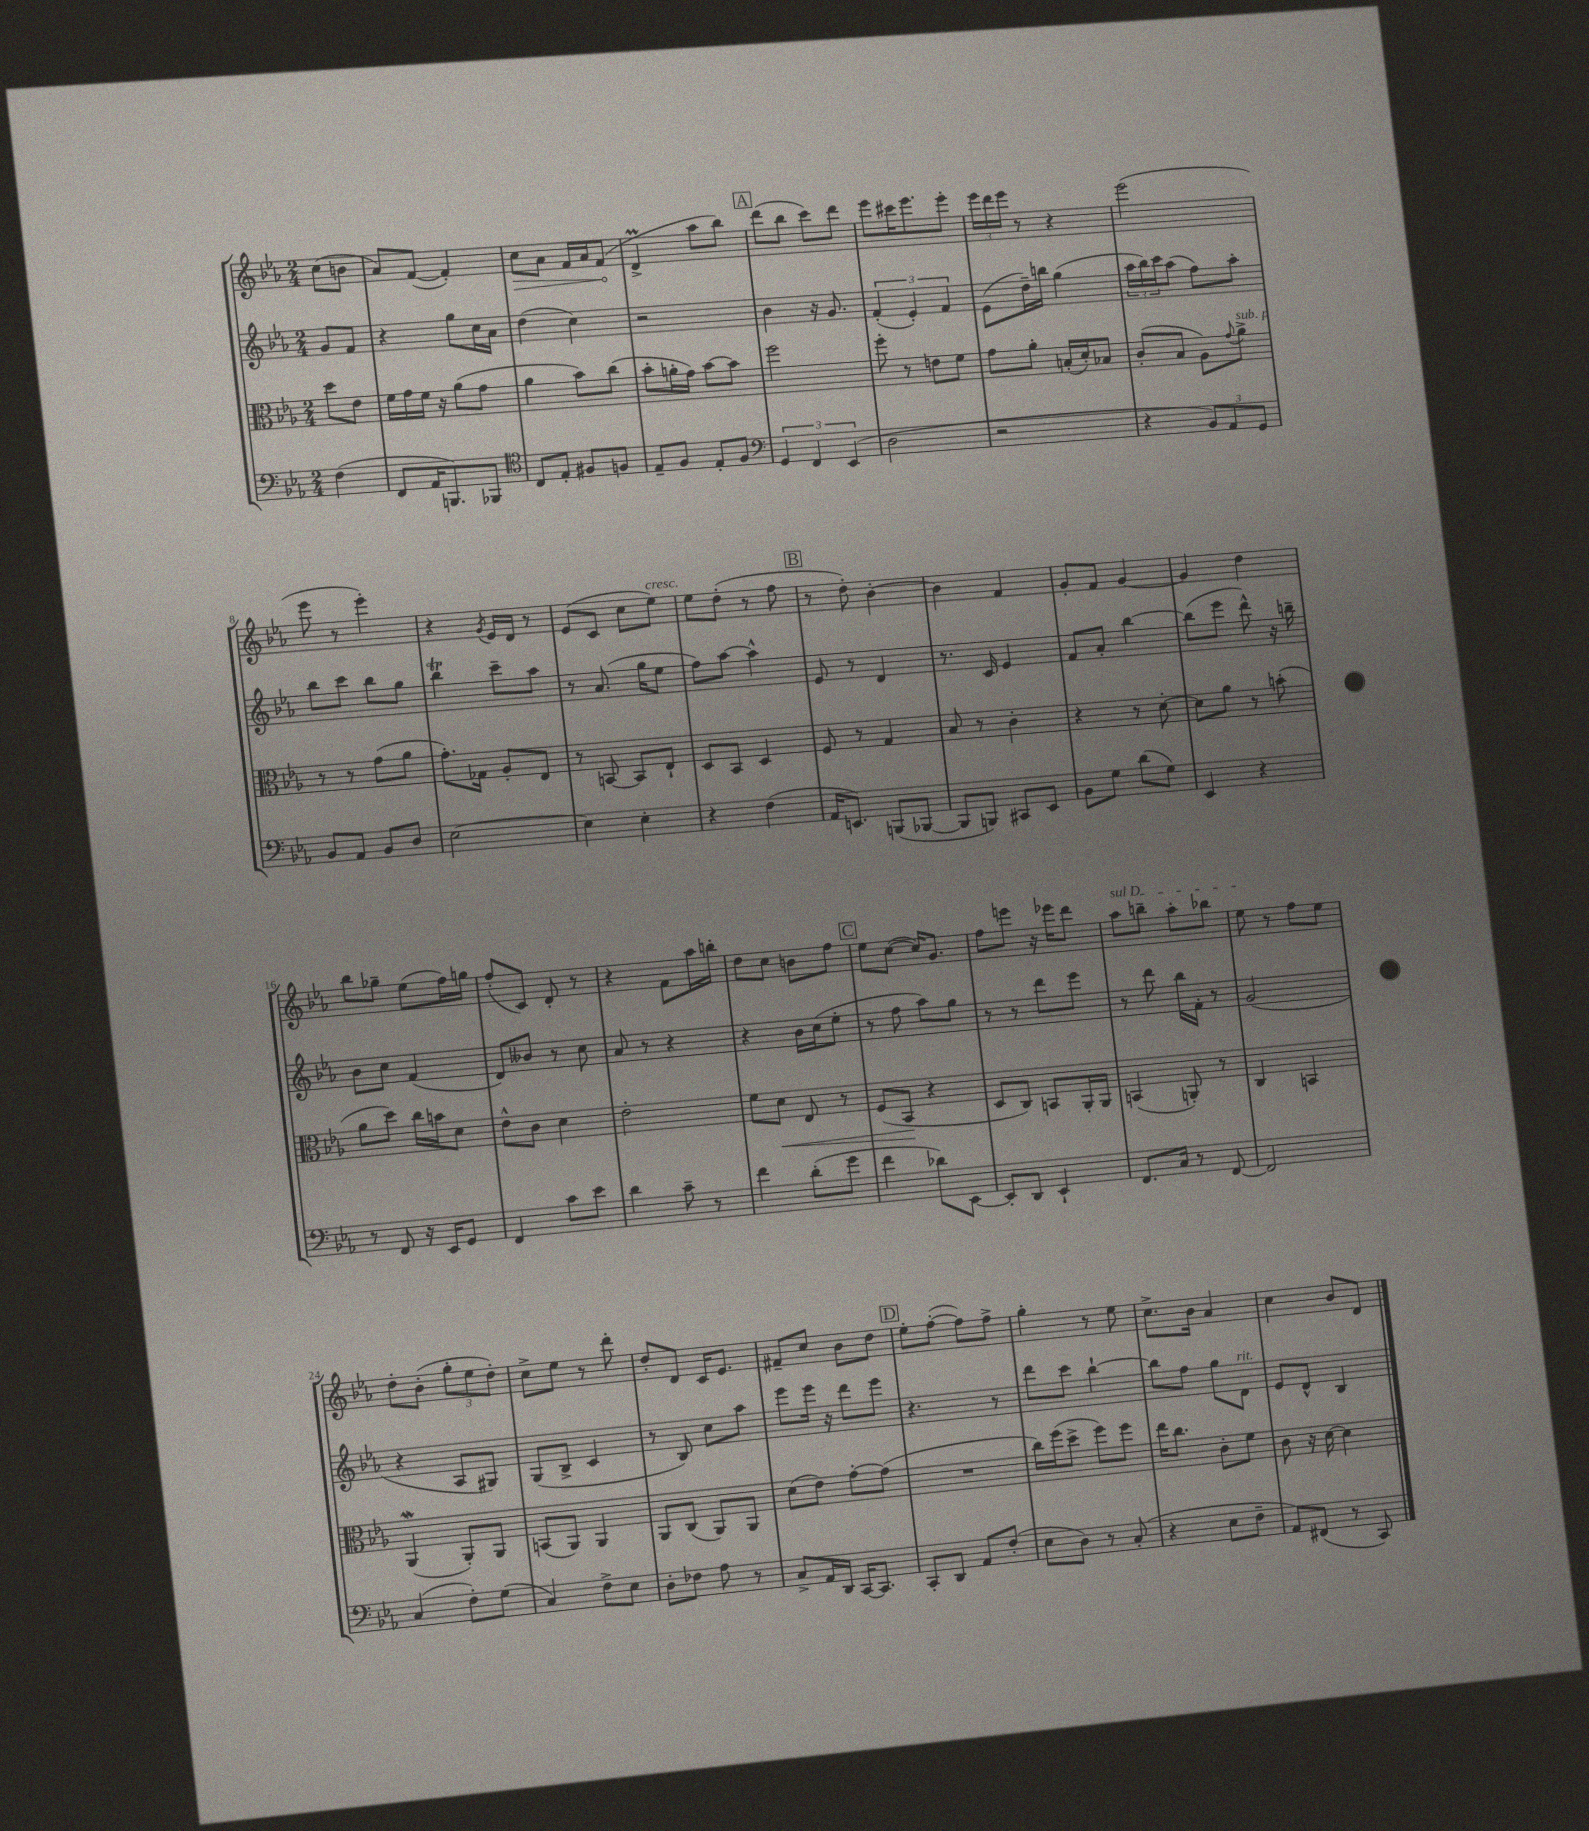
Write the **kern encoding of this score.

**kern	**kern	**dynam	**kern	**kern	**dynam
*part4	*part3	*part3	*part2	*part1	*part1
*staff4	*staff3	*staff3	*staff2	*staff1	*staff1
*clefF4	*clefC3	*	*clefG2	*clefG2	*
*k[b-e-a-]	*k[b-e-a-]	*	*k[b-e-a-]	*k[b-e-a-]	*
*M2/4	*M2/4	*	*M2/4	*M2/4	*
=	=	=	=	=	=
(4F\	8dd\L	.	8g/L	(8cc\L	.
.	8e-\J	.	8f/J	8bn\J	.
=1	=1	=1	=1	=1	=1
8FF/L	16f\LL	.	4r	8a-/L)	.
.	16g\	.	.	.	.
16AA-/K	16f\JJ	.	.	([8f/J	.
8.BBBn/)	16r	.	.	.	.
.	(8a-\L	.	8gg\L	4f'/])	.
8BBB-X/J	8g\J	.	16cc\L	.	.
.	.	.	16a-\JJ	.	.
=2	=2	=2	=2	=2	=2
*clefC4	*	*	*	*	*
!	!	!	!	!	!LO:HP:b
8C/L	4a-\	.	(4dd\	8cc\L	>
8E-'/J	.	.	.	8a-\J	.
8F#X/L	8b-\L)	.	4cc\)	16f/LL	.
.	.	.	.	16a-/J	.
8Fn/J	(8cc\J	.	.	(8f/J	.
.	.	.	.	.	]
=3	=3	=3	=3	=3	=3
8E-~/L	8b-'\L	.	2r	4dm^/	.
8F/J	16an'\L	.	.	.	.
.	16g\JJ)	.	.	.	.
8E-'/L	[8b-\L	.	.	8aa-\L	.
8F/J	8b-\J]	.	.	8bb-\J)	.
!!LO:REH:place=s1:t=A
=4	=4	=4	=4	=4	=4
*clefF4	*	*	*	*	*
6GG/	2ff\	.	4b-\	(8ddd\L	.
.	.	.	.	8bb-\J	.
6FF/	.	.	.	.	.
.	.	.	16r	8ccc\L)	.
.	.	.	8.g/	.	.
(6EE-/	.	.	.	.	.
.	.	.	.	8ddd\J	.
=5	=5	=5	=5	=5	=5
2D\	8ff'\	.	(6f'/	8eee-\L	.
.	8r	.	.	16ccc#X\K	.
.	.	.	6e-'/)	.	.
.	.	.	.	8.eee-\	.
.	8en\L	.	.	.	.
.	.	.	6f/	.	.
.	8f\J	.	.	8eee-'\J	.
=6	=6	=6	=6	=6	=6
2r	8g\L	.	(8e-\L	24eee-\LL	.
.	.	.	.	24ddd\	.
.	.	.	.	24eee-\JJ	.
.	8a-'\J	.	16dd~\L)	8r	.
.	.	.	16bbn\JJ	.	.
.	(16Bn'/LL	.	(4gg\	4r	.
.	16d'/J)	.	.	.	.
.	8B-X/J	.	.	.	.
=7	=7	=7	=7	=7	=7
4r	(8c'/L	.	24aa-\LL	(2eee-\	.
.	.	.	24bb-\)	.	.
.	.	.	24ccc\J	.	.
.	8B-/J	.	(8aa-\J	.	.
12BB-/L)	8A-\L)	.	8ff\L)	.	.
12AA-/	.	.	.	.	.
.	8qqg/	.	.	.	.
!	!LO:TX:a:i:t=sub. p	!	!	!	!
.	8a-^\J	.	8aa-'\J	.	.
12GG/J	.	.	.	.	.
!!LO:LB:g=z
=8	=8	=8	=8	=8	=8
8BB-/L	8r	.	8bb-\L	8eee-\	.
8AA-/J	8r	.	8ccc\J	8r	.
8BB-/L	(8g\L	.	8bb-\L	4eee-'\)	.
8D/J	8a-\J	.	8gg\J	.	.
=9	=9	=9	=9	=9	=9
[2E-\	8.g'\L)	.	4bb-T\	4r	.
.	16G-X\Jk	.	.	.	.
.	.	.	.	8qg/	.
.	8A-'/L	.	8ccc~\L	16e-/LL	.
.	.	.	.	16d/JJ	.
.	8E-/J	.	8aa-\J	8r	.
=10	=10	=10	=10	=10	=10
4E-\]	8r	.	8r	(8e-/L	.
.	[8BBn/	.	(8.a-/	8c/J	.
4E-'\	8BB/L]	.	.	8cc\L	.
.	.	.	16gg\KL	.	.
!	!	!	!	!LO:TX:a:i:t=cresc.	!
.	8E-`/J	.	8ee-\J	8ee-\J)	.
=11	=11	=11	=11	=11	=11
4r	8D/L	.	8ff\L)	8ee-\L	.
.	8BB-/J	.	[8aa-\J	(8dd'\J	.
(4F\	4D/	.	4aa-^^\]	8r	.
.	.	.	.	8ff\	.
!!LO:REH:place=s1:t=B
=12	=12	=12	=12	=12	=12
16AA-/KL	8F/	.	8e-/	8r	.
8.EEn/J)	.	.	.	.	.
.	8r	.	8r	8dd'\)	.
(8BBBn/L	4G/	.	4d/	[4b-'\	.
[8BBB-X/J	.	.	.	.	.
=13	=13	=13	=13	=13	=13
8BBB-/L]	8B-/	.	8.r	4b-\]	.
8BBBn/J)	8r	.	.	.	.
.	.	.	16c/	.	.
8CC#X/L	4c'\	.	4e-/	4f/	.
8EE-/J	.	.	.	.	.
=14	=14	=14	=14	=14	=14
8BB-\L	4r	.	8f/L	8g'/L	.
8G\J	.	.	8a-'/J	8f/J	.
(8d\L	8r	.	[4bb-\	[4g/	.
8G\J)	[8d'\	.	.	.	.
=15	=15	=15	=15	=15	=15
4EE-/	8d\L]	.	(8bb-\L]	4g/]	.
.	8a-\J	.	8eee-\J	.	.
4r	8r	.	8ddd^^\)	4dd\	.
.	(8bn'\	.	16r	.	.
.	.	.	16bbn~\	.	.
!!LO:LB:g=z
=16	=16	=16	=16	=16	=16
8r	8a-\L	.	8b-\L	8bb-\L	.
8FF/	8dd\J)	.	8cc\J	8gg-X~\J	.
16r	16cc\LL	.	(4f/	(8ee-\L	.
16EE-/KL	16bn\J	.	.	.	.
8GG/J	8d\J	.	.	16ff\L)	.
.	.	.	.	16ggn\JJ	.
=17	=17	=17	=17	=17	=17
4FF/	8e-^^\L	.	8d/L)	(8ff'/L	.
.	8c\J	.	8b--X/J	8c/J)	.
8c\L	4d\	.	8r	8d'/	.
8e-\J	.	.	8cc\	8r	.
=18	=18	=18	=18	=18	=18
4d\	2e-'\	.	8a-/	4r	.
.	.	.	8r	.	.
8c~\	.	.	4r	8f\L	.
8r	.	.	.	16aa-\L	.
.	.	.	.	16bbn'\JJ	.
=19	=19	=19	=19	=19	=19
4f\	8f\L	.	4r	8dd\L	.
!	!	!LO:HP:b	!	!	!
.	8d\J	<	.	8cc\J	.
(8d'\L	8E-/	.	16b-\LL	8bn\L	.
.	.	.	(16cc\J	.	.
8g\J	8r	.	8ee-'\J	8ff\J	.
!!LO:REH:place=s1:t=C
=20	=20	=20	=20	=20	=20
4f\	(8F/L	.	8r	8ee-\L	.
.	8BB-/J	.	8ff\	([8cc\J	.
8d-X\L)	4r	[	8aa-\L)	16cc/KL])	.
.	.	.	.	8.g/J	.
[8EE-\J	.	.	8gg\J	.	.
=21	=21	=21	=21	=21	=21
8EE-'/L]	8D/L	.	8r	8ff\L	.
8DD/J	8C/J)	.	8r	8eeen\J	.
4EE-`/	8BBn/L	.	8ddd\L	16r	.
.	.	.	.	16eee-X\KL	.
.	16AA-'/L	.	8eee-\J	8ddd\J	.
.	16AA-/JJ	.	.	.	.
=22	=22	=22	=22	=22	=22
!	!	!	!	!LO:TX:a:i:t=sul D	!
8.FF/L	(4BBn/	.	8r	8aa-\L	.
.	.	.	8ddd\	8bbn~\J	.
16C/Jk	.	.	.	.	.
8r	8AAn'/)	.	16bb-\LL	8aa-'\L	.
.	.	.	16f'\JJ	.	.
[8FF/	8r	.	8r	8bb-X\J	.
=23	=23	=23	=23	=23	=23
2FF/]	4C/	.	(2g/	8ee-\	.
.	.	.	.	8r	.
.	4BBn/	.	.	8ff\L	.
.	.	.	.	8ee-\J	.
!!LO:LB:g=z
=24	=24	=24	=24	=24	=24
(4C/	(4AA-w/	.	4r	8dd'\L	.
.	.	.	.	(8b-'\J	.
8F'\L)	8AA-'/L)	.	8A-/L	12gg'\L	.
.	.	.	.	12ee-\	.
(8G\J	8AA-/J	.	8G#X/J)	.	.
.	.	.	.	12dd'\J)	.
=25	=25	=25	=25	=25	=25
4C/)	(8BBn/L	.	(8G/L	8cc^\L	.
.	8AA-/J)	.	8B-^/J	8ee-\J	.
8F^\L	4AA-/	.	4c/	8r	.
8E-\J	.	.	.	8ddd'\	.
=26	=26	=26	=26	=26	=26
8D'\L	8AA-/L	.	8r	8dd'/L	.
8F-X\J	(8C/J	.	8B-/)	8d/J	.
8A-\	8AA-/L)	.	8cc\L	16c/KL	.
.	.	.	.	8.e-/J	.
8r	8AA-/J	.	8aa-\J	.	.
=27	=27	=27	=27	=27	=27
8C^/L	(8d\L	.	8eee-\L	8f#X~/L	.
16AA-/L	8e-\J)	.	16eee-\Jk	8cc/J	.
16DD/JJ	.	.	16r	.	.
[16CC/KL	[8g'\L	.	8ddd\L	8b-\L	.
8.CC/J]	.	.	.	.	.
.	(8g\J]	.	8eee-\J	8dd\J	.
!!LO:REH:place=s1:t=D
=28	=28	=28	=28	=28	=28
8CC'/L	2r	.	4.r	8ee-'\L	.
8DD/J	.	.	.	([8ff'\J	.
8AA-/L	.	.	.	8ff\L])	.
(8F'/J	.	.	8r	8ff^\J	.
=29	=29	=29	=29	=29	=29
8E-\L	16cc\LL)	.	8ddd\L	4gg'\	.
.	(16ff\J	.	.	.	.
8D\J)	8dd^\J	.	8ccc\J	.	.
8r	8ff\L)	.	[4bb-`\	8r	.
(8C'/	8ff\J	.	.	8ee-\	.
=30	=30	=30	=30	=30	=30
4r	16ee-\KL	.	8bb-\L]	8.cc^\L	.
.	8.cc\J	.	.	.	.
.	.	.	8ff\J	.	.
.	.	.	.	16b-\Jk	.
8E-\L	8c'\L	.	8gg\L	4a-/	.
!	!	!	!LO:TX:a:i:t=rit.	!	!
8F~\J	8f\J	.	8d\J	.	.
=31	=31	=31	=31	=31	=31
8AA-/L)	8c\	.	8e-/L	4cc\	.
(8FF#X/J	16r	.	8d^^/J	.	.
.	[16d\	.	.	.	.
8r	4d\]	.	4B-/	8b-/L	.
8CC/)	.	.	.	8d/J	.
==	==	==	==	==	==
*-	*-	*-	*-	*-	*-
